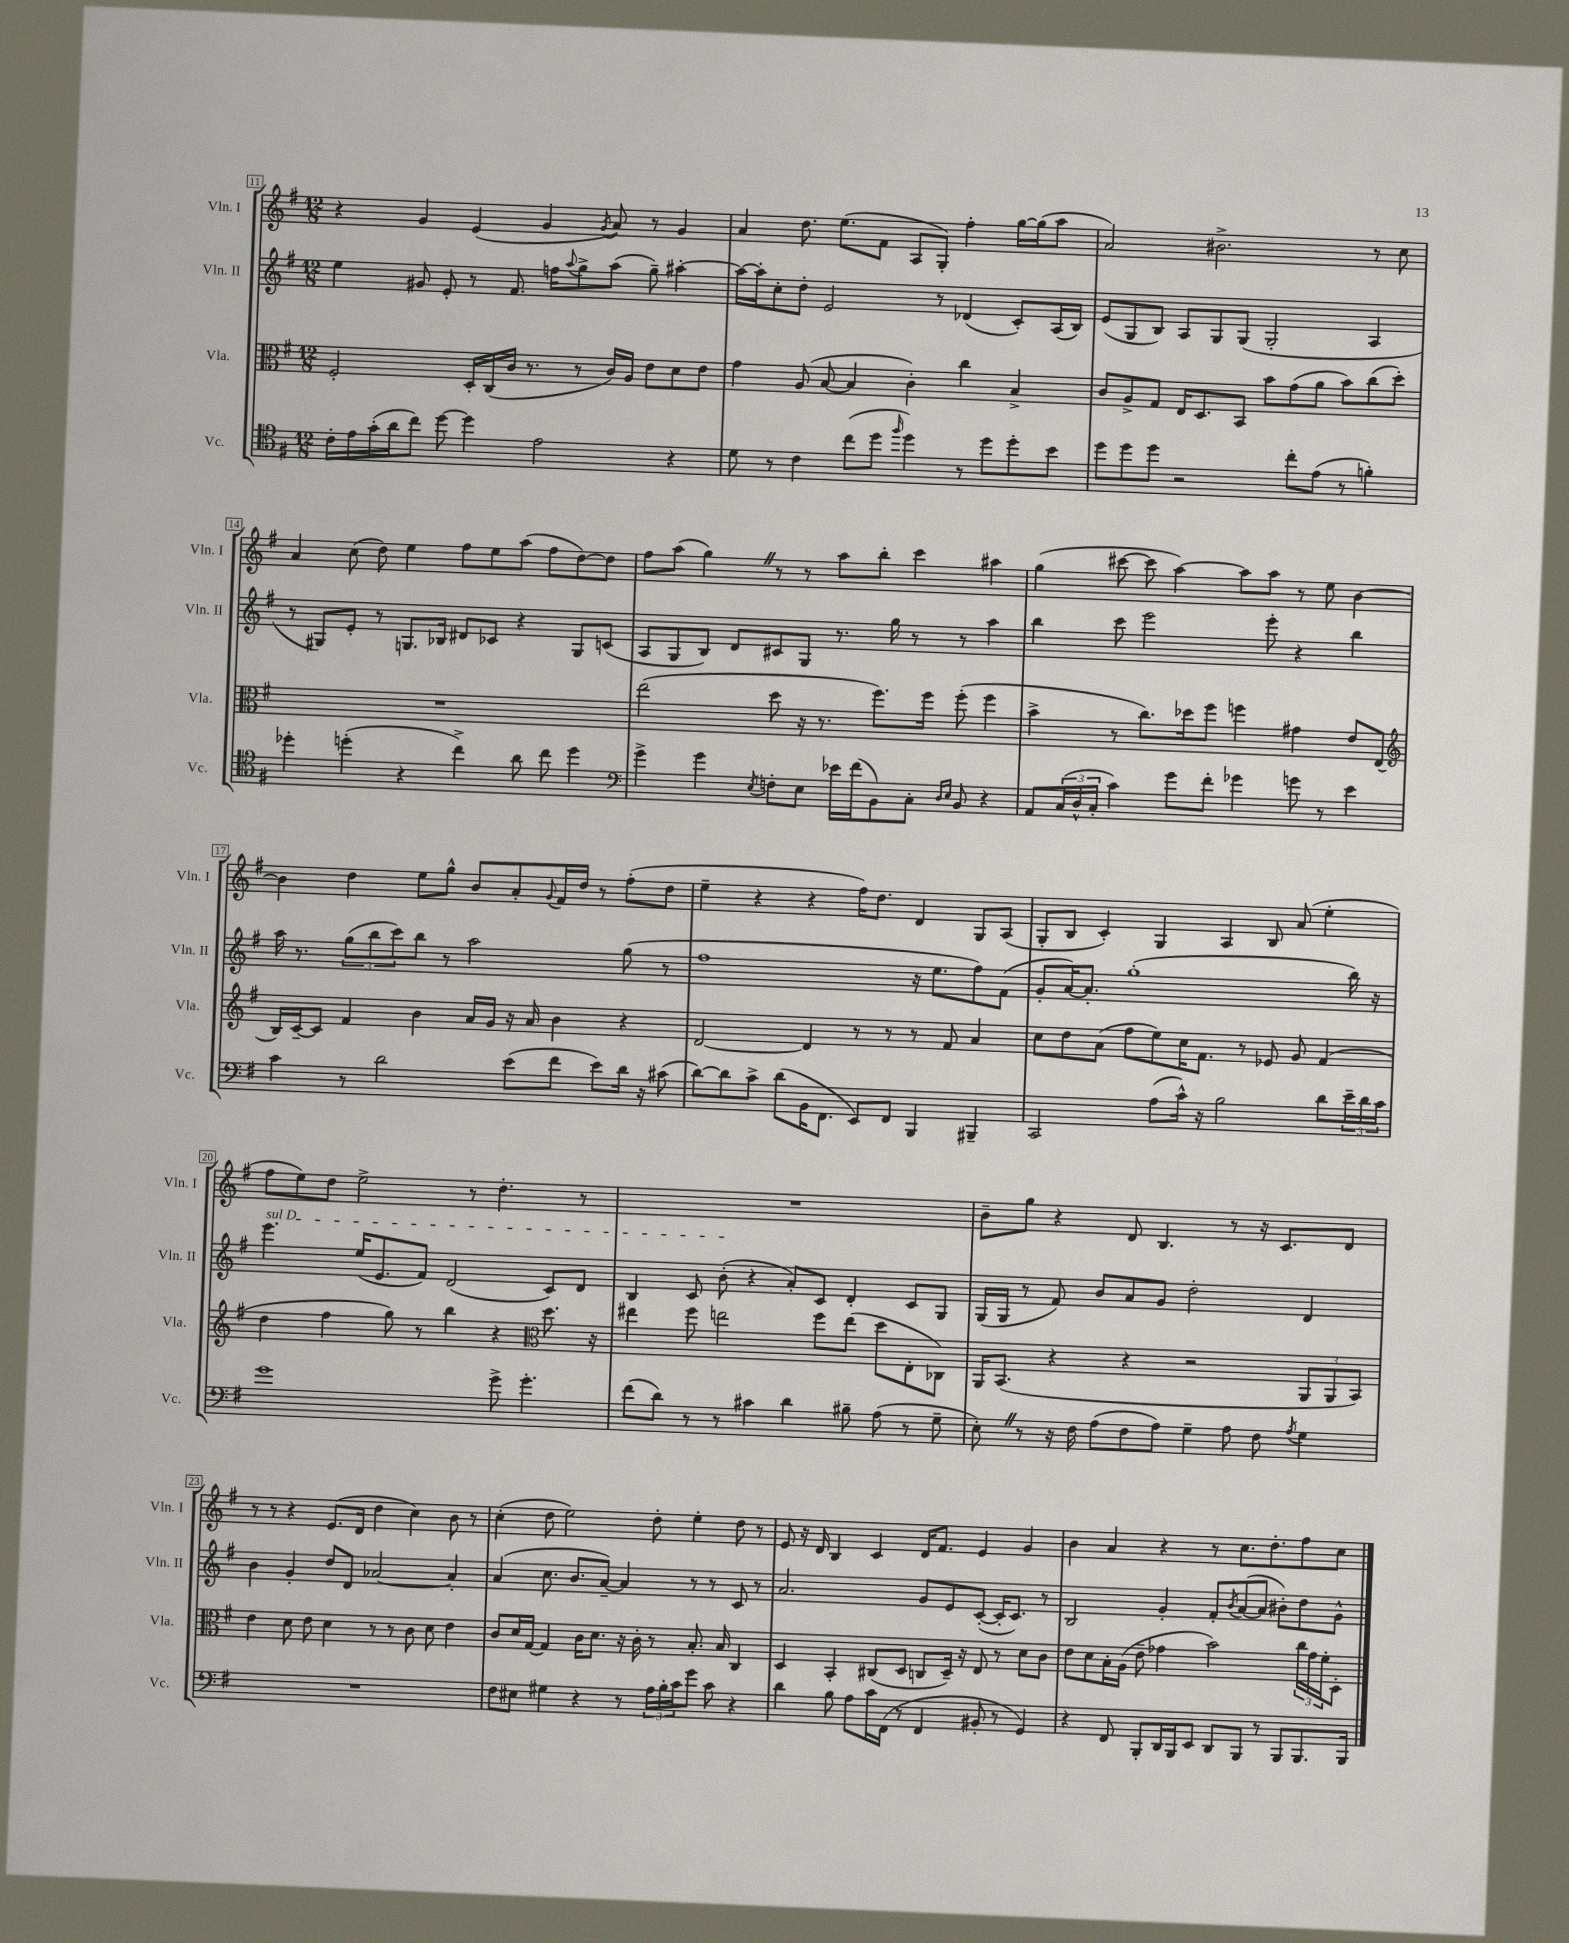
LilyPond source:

<<
\new StaffGroup <<
\new Staff = "s0" \with { instrumentName = "Vln. I" shortInstrumentName = "Vln. I" } {
    \clef treble \key g \major \numericTimeSignature \time 12/8
    r4 g'4 e'4( g'4 \acciaccatura { g'8 } a'8) r8 g'4 |
    a'4 d''8. e''8.( fis'8 a8 g8-.) fis''4-. g''16~ g''16( a''8 |
    a'2) bis'2.-> r8 c''8 |
    a'4 c''8( d''8) e''4 fis''8 e''8 a''8( fis''8 d''8~) d''8 |
    fis''8 a''8( g''4) \once \override BreathingSign.text = \markup { \musicglyph "scripts.caesura.straight" } \breathe r8 r8 a''8 b''8-. c'''4 ais''4 |
    g''4( cis'''8~ cis'''8 a''4~) a''8 a''8 r8 e''8 b'4~ |
    b'4 d''4 e''8 g''8-^ b'8 a'8-. \appoggiatura { g'8 } fis'16 d''16 r8 fis''8-.( d''8 |
    e''4-- r4 r4 fis''16) d''8. d'4 g8 a8( |
    g8-. b8 c'4-.) g4 a4 b8 a'8( e''4-. |
    fis''8 e''8) d''8 e''2-> r8 d''4.-. r8 |
    R1. |
    b'8-- g''8 r4 d'8 b4. r8 r16 c'8. d'8 |
    r8 r8 r4 e'8.( d'16 d''4 c''4) b'8 r8 |
    c''4-.( d''8 e''2) d''8-. e''4-. d''8 r8 |
    e'8 r16 d'16 b4 c'4 d'16 fis'8. e'4 g'4 |
    b'4 a'4 r4 r8 c''8. d''8.-. fis''8 c''8 \bar "|." |
}
\new Staff = "s1" \with { instrumentName = "Vln. II" shortInstrumentName = "Vln. II" } {
    \clef treble \key g \major \numericTimeSignature \time 12/8
    e''4 gis'8 e'8-. r8 fis'8. f''16 \appoggiatura { a''8 } g''8-> a''8( g''8--) ais''4~-. |
    ais''16~ ais''16-. c''8-. d''8-. e'2 r8 des'4( c'8-.) a16( b16) |
    e'8( g8 b8) a8 g8 g8( g2-. a4 |
    r8 gis8) e'8-. r8 g8. bes16 dis'8 ces'8 r4 g8 c'8( |
    a8 g8 b8) d'8 cis'8 g8 r8. g''16 r8 r8 a''4 |
    b''4 c'''8 e'''2 e'''8-. r4 b''4 |
    a''16 r8. \tuplet 3/2 { g''8( b''8 c'''8) } b''8 r8 a''2 g''8( r8 |
    fis''1 r16 e''8. fis''8) fis'8( |
    g'8-. a'16~) a'8.-. g''1-.( b''16) r16 |
    \once \override TextSpanner.bound-details.left.text = \markup { \italic "sul D" } e'''4.\startTextSpan e''16( e'8. fis'8) d'2( c'8) d'8 |
    b4 c'8 b'8-.\stopTextSpan( r4 a'8-.) c'8 d'4-. c'8 g8 |
    g16( g16 r8 fis'8) b'8 a'8 g'8 d''2-. d'4 |
    b'4 g'4-. d''8 d'8 aes'2~ aes'4-. |
    a'4( c''8. b'8. a'8~--) a'4 r8 r8 c'8 r8 |
    a'2. g'8 e'8 c'8~-.( c'16-. c'8.) r8 |
    b2 g'4-. fis'8-. \acciaccatura { b'8 } a'8~( a'8 bis'8-.) d''8 g'8-^ \bar "|." |
}
\new Staff = "s2" \with { instrumentName = "Vla." shortInstrumentName = "Vla." } {
    \clef alto \key g \major \numericTimeSignature \time 12/8
    fis2-. d16-. c16( c'16 r8. r8 c'16) a16 e'8 d'8 e'8 |
    g'4 a8( b8~ b4 c'4-.) c''4 b4-> |
    c'8 a8-> g8 e16 d8. b,8 b'8 g'8( a'8 b'8) c''8( d''8-.) |
    R1. |
    e''2( d''8 r16 r8. fis''8.) fis''16 fis''8-.( fis''4 |
    b'4-> r8 c''8.) des''16 fis''8 f''4 gis'4 e'8 e8( |
    \clef treble b16) c'16~-- c'8 fis'4 b'4 a'16 g'16 r16 a'16 b'4 r4 |
    d'2~ d'4 r8 r8 r8 fis'8 a'4 |
    c''8 d''8 a'8( fis''8 e''8) c''16 fis'8. r8 ees'8 g'8 fis'4( |
    d''4 fis''4 g''8) r8 b''4 r4 \clef alto d''8. r16 |
    eis''4 fis''8 e''2 fis''8 e''8( d''8 e8-. ces8) |
    a,16 b,8.( r4 r4 r2 \tuplet 3/2 { a,8 a,8 b,8) } |
    e'4 d'8 e'8 d'4 r8 r8 c'8 d'8 e'4 |
    c'8 d'16 g16~ g4 c'16 d'8. r16 c'16-. r8 b8.-. b16 c4 |
    d4 b,4-. cis8( d8 c8 d16--) r16 e8 r8 d'8 c'8 |
    e'8 d'8 b16-. a16( e'8-- ges'4 b'2) \tuplet 3/2 { c''16 ges'16 fis'16-. } d8-. \bar "|." |
}
\new Staff = "s3" \with { instrumentName = "Vc." shortInstrumentName = "Vc." } {
    \clef tenor \key g \major \numericTimeSignature \time 12/8
    c'16-. e'16 g'16-.( a'16 c''8) d''8~ d''4 e'2 r4 |
    d'8 r8 c'4 c''8( d''8 \grace { fis''16 } d''4) r8 d''8 d''8-. b'8 |
    d''8 d''8 d''8 r2 c''8-. e'8( r8 f'4-.) |
    des''4-. d''4-.( r4 c''4->) a'8 c''8 d''4 |
    \clef bass g'4-> g'4 \acciaccatura { e8 } f8-. e8 ees'16 fis'16( b,8) c8-. \grace { d16 e16 } b,8 r4 |
    a,8 \tuplet 3/2 { c16( d16-^ c16-. } c'4) g'8 fis'8-. ges'4 g'8 r8 e'4 |
    c'4 r8 d'2 e'8( fis'8 e'8) d'16 r16 cis'8( |
    d'8~) d'8 c'8-> d'8( b,16 fis,8. e,8) fis,8 b,,4 bis,,4-- |
    c,2 a8( c'16-^) r16 b2 d'8 \tuplet 3/2 { e'16-- d'16 c'16 } |
    g'1 g'8-> g'4.-. |
    fis'8( d'8) r8 r8 cis'4 d'4 bis8-- a8( r8 g8-- |
    e8-.) \once \override BreathingSign.text = \markup { \musicglyph "scripts.caesura.straight" } \breathe r8 r16 fis16 a8( fis8 a8) g4-- a8 fis8 \acciaccatura { a8 } g4 |
    R1. |
    fis8 eis8 gis4 r4 r8 \tuplet 3/2 { a16 b16-. c'16 } g'8 c'8 r4 |
    d'4 b8 a8 c'16 fis,16( r8 fis,4 bis,8-. r8 g,4) |
    r4 fis,8 b,,8-. d,16 b,,16 e,8 d,8 b,,8 r8 b,,8 b,,8. b,,16 \bar "|." |
}
>>
>>
\layout { \context { \Score currentBarNumber = #11 \override BarNumber.stencil = #(make-stencil-boxer 0.1 0.3 ly:text-interface::print) } }
